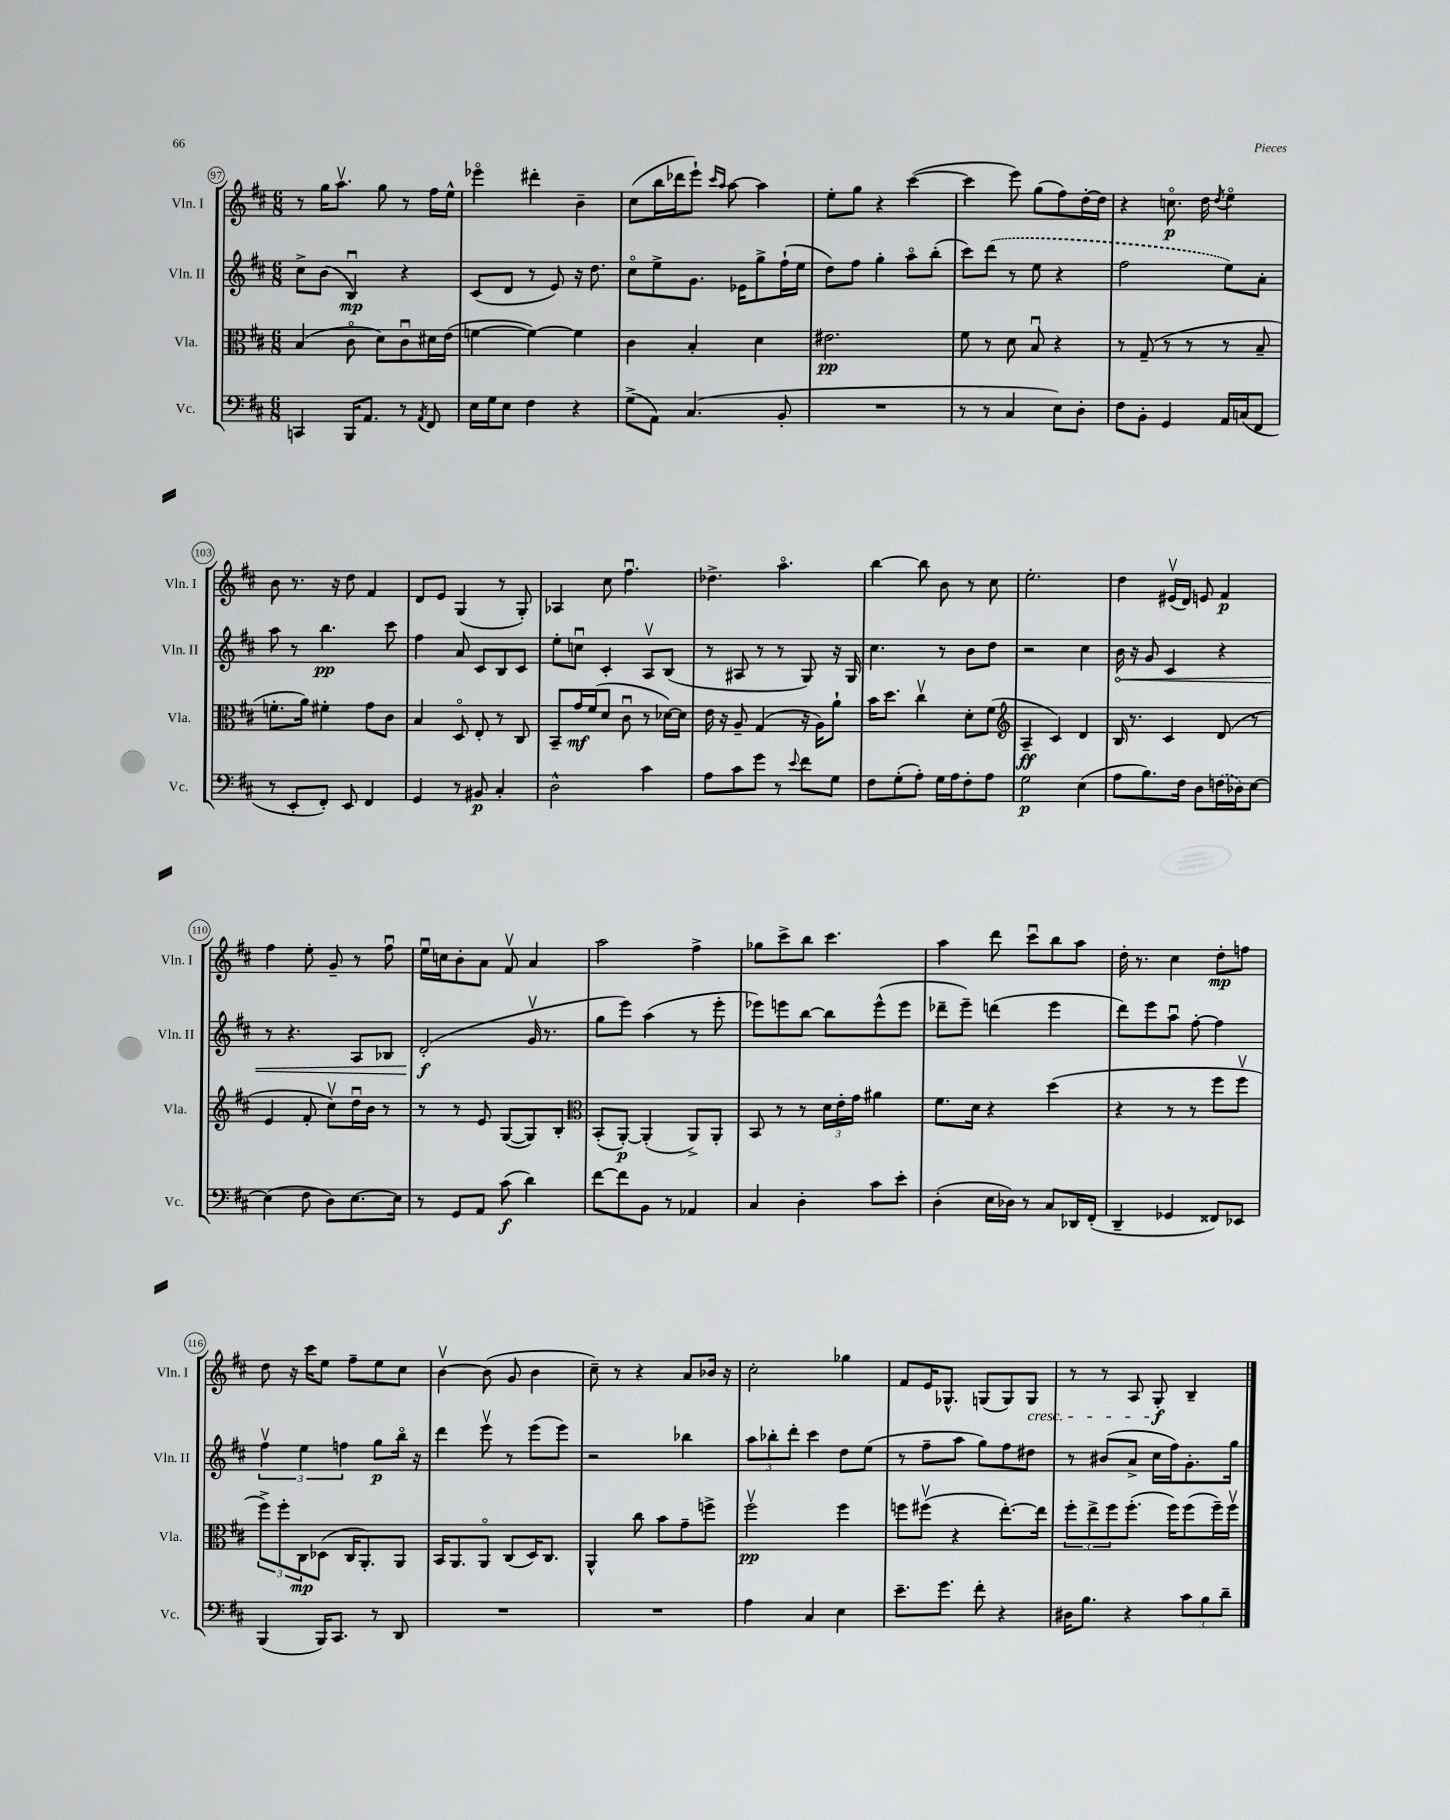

**kern	**dynam	**kern	**dynam	**kern	**dynam	**kern	**dynam
*part4	*part4	*part3	*part3	*part2	*part2	*part1	*part1
*staff4	*staff4	*staff3	*staff3	*staff2	*staff2	*staff1	*staff1
*I"Vc.	*	*I"Vla.	*	*I"Vln. II	*	*I"Vln. I	*
*I'Vc.	*	*I'Vla.	*	*I'Vln. II	*	*I'Vln. I	*
*clefF4	*	*clefC3	*	*clefG2	*	*clefG2	*
*k[f#c#]	*	*k[f#c#]	*	*k[f#c#]	*	*k[f#c#]	*
*M6/8	*	*M6/8	*	*M6/8	*	*M6/8	*
=97	=97	=97	=97	=97	=97	=97	=97
4CCn/	.	(4B/	.	8cc#^\L	.	8r	.
.	.	.	.	(8b\J	.	16gg\KL	.
.	.	.	.	.	.	8.aav\J	.
16BBB/KL	.	8c#\	.	4Bu/)	mp	.	.
8.AA/J	.	.	.	.	.	.	.
.	.	8d\L)	.	.	.	8gg\	.
8r	.	8c#u\	.	4r	.	8r	.
8qAA/	.	.	.	.	.	.	.
8FF#/	.	16d#X\L	.	.	.	16ff#\LL	.
.	.	(16e\JJ	.	.	.	16ee^^\JJ	.
=98	=98	=98	=98	=98	=98	=98	=98
16E\LL	.	[4fn\	.	(8c#/L	.	4eee-X\	.
16G\J	.	.	.	.	.	.	.
8E\J	.	.	.	8d/J	.	.	.
4F#\	.	4f\_)	.	8r	.	4ddd#X'\	.
.	.	.	.	8e/)	.	.	.
4r	.	4f\]	.	16r	.	4b~\	.
.	.	.	.	8.dd\	.	.	.
=99	=99	=99	=99	=99	=99	=99	=99
(8G^\L	.	4c#\	.	8cc#\L	.	(8cc#\L	.
8AA\J)	.	.	.	8ee^\	.	16bb\L	.
.	.	.	.	.	.	16ddd-X\J	.
(4.C#/	.	4B'/	.	8.g\J	.	8eee`\J)	.
.	.	.	.	.	.	16qqccc#/LL	.
.	.	.	.	.	.	16qqaa/JJ	.
.	.	.	.	.	.	[8aa\	.
.	.	.	.	16e-X\KL	.	.	.
.	.	4d\	.	8gg^\	.	4aa\]	.
8BB'/	.	.	.	(16ff#`\L	.	.	.
.	.	.	.	16ee\JJ	.	.	.
=100	=100	=100	=100	=100	=100	=100	=100
2.r	.	2.e#X\	pp	8dd\L)	.	8ee'\L	.
.	.	.	.	8ff#\J	.	8gg\J	.
.	.	.	.	4gg'\	.	4r	.
.	.	.	.	8aa\L	.	([4ccc#\	.
.	.	.	.	(8bb'\J	.	.	.
=101	=101	=101	=101	=101	=101	=101	=101
8r	.	8f#\	.	8ccc#\L)	.	4ccc#\]	.
8r	.	8r	.	(8ddd\J	.	.	.
4C#/	.	8d\	.	8r	.	8eee\)	.
.	.	8Bu/	.	8ee\	.	(8gg\L	.
8E\L)	.	4r	.	4r	.	8ff#\)	.
8D'\J	.	.	.	.	.	[16dd'\L	.
.	.	.	.	.	.	16dd\JJ]	.
=102	=102	=102	=102	=102	=102	=102	=102
8F#\L	.	8r	.	2ff#\	.	4r	.
8BB'\J	.	(8G~/	.	.	.	.	.
4GG/	.	8r	.	.	.	8.ccn\	p
.	.	8r	.	.	.	.	.
.	.	.	.	.	.	16dd\	.
.	.	.	.	.	.	8qdd/	.
16AA/LL	.	8r	.	8ee\L)	.	4ee\	.
(16Cn/J	.	.	.	.	.	.	.
8FF#/J	.	8B~/	.	8a'\J	.	.	.
!!LO:LB:g=z
=103	=103	=103	=103	=103	=103	=103	=103
8r	.	8.fn'\L	.	8aa\	.	8b\	.
8EE'/L	.	.	.	8r	.	8.r	.
.	.	16a\Jk)	.	.	.	.	.
8FF#'/J)	.	4f#X'\	.	4.bb\	pp	.	.
.	.	.	.	.	.	16r	.
8EE/	.	.	.	.	.	8dd\	.
4FF#/	.	8g\L	.	.	.	4f#/	.
.	.	8c#\J	.	8ccc#\	.	.	.
=104	=104	=104	=104	=104	=104	=104	=104
4GG/	.	4B/	.	4ff#\	.	8d/L	.
.	.	.	.	.	.	8e/J	.
8r	.	8D/	.	8a/	.	(4G/	.
8BB#X/	p	8E'/	.	8c#/L	.	.	.
4C#'/	.	8r	.	8B/	.	8r	.
.	.	8C#/	.	8c#/J	.	8G'/)	.
=105	=105	=105	=105	=105	=105	=105	=105
2D^^\	.	8BB~/L	.	8ee'\L	.	4A-X/	.
.	.	16g/L	mf	8ccnu\J	.	.	.
.	.	(16f#/J	.	.	.	.	.
.	.	8d/J	.	4c#'/	.	8cc#\	.
.	.	8c#u\	.	.	.	4.ff#u\	.
4c#\	.	8r	.	8Av/L	.	.	.
.	.	[16d-X\LL)	.	(8B/J	.	.	.
.	.	16d-\JJ]	.	.	.	.	.
=106	=106	=106	=106	=106	=106	=106	=106
8A\L	.	16e\	.	8r	.	4.dd-X^\	.
.	.	16r	.	.	.	.	.
8c#\	.	8A~/	.	8A#X/	.	.	.
8g\J	.	(4G/	.	8r	.	.	.
8r	.	.	.	8r	.	4.aa\	.
8qqe/	.	.	.	.	.	.	.
8f#\L	.	16r	.	8G/)	.	.	.
.	.	16A\KL)	.	.	.	.	.
8G\J	.	8a`\J	.	16r	.	.	.
.	.	.	.	16G/	.	.	.
=107	=107	=107	=107	=107	=107	=107	=107
8F#\L	.	16b\KL	.	4.cc#\	.	[4bb\	.
.	.	8.dd\J	.	.	.	.	.
(8G'\	.	.	.	.	.	.	.
8A'\J)	.	4cc#v\	.	.	.	8bb\]	.
16G\LL	.	.	.	8r	.	8b\	.
16A\J	.	.	.	.	.	.	.
8F#'\	.	8d'\L	.	8b\L	.	8r	.
8A\J	.	(8f#\J	.	8dd\J	.	8cc#\	.
=108	=108	=108	=108	=108	=108	=108	=108
*	*	*clefG2	*	*	*	*	*
2G\	p	4A~/	ff	2r	.	2.ee'\	.
.	.	4c#/)	.	.	.	.	.
(4E\	.	4d/	.	4cc#\	.	.	.
=109	=109	=109	=109	=109	=109	=109	=109
!	!	!	!	!	!LO:HP:b	!	!
8A\L	.	16B/	.	16b\	<	4dd\	.
.	.	8.r	.	16r	.	.	.
8.B\)	.	.	.	8g/	.	.	.
.	.	4c#/	.	4c#/	.	(16e#Xv/LL	.
16F#\Jk	.	.	.	.	.	16d/JJ)	.
8D\L	.	.	.	.	.	8en/	.
(16Fn\L	.	(8d/	.	4r	.	4f#/	p
16D-X\J)	.	.	.	.	.	.	.
[8E\J	.	8r	.	.	.	.	.
!!LO:LB:g=z
=110	=110	=110	=110	=110	=110	=110	=110
(4E\]	.	4e/	.	8r	.	4ff#\	.
.	.	.	.	4.r	.	.	.
8F#\	.	8f#'/	.	.	.	8ee'\	.
8D\L)	.	8cc#v\L)	.	.	.	8g~/	.
[8.E\	.	16ddu\L	.	8A/L	.	8r	.
.	.	16b\JJ	.	.	.	.	.
.	.	8r	.	8B-X/J	.	8ff#u\	.
16E\Jk]	.	.	.	.	.	.	.
=111	=111	=111	=111	=111	=111	=111	=111
8r	.	8r	.	(2d'/	f	16eeu\LL	.
.	.	.	.	.	.	16ccn\J	.
8GG/L	.	8r	.	.	.	8b'\	.
8AA/J	.	8e/	.	.	.	8a\J	.
(8c#\	f	([8G/L	.	.	.	8f#v/	.
4d\)	.	8G/])	.	16gv/	[	4a/	.
.	.	.	.	8.r	.	.	.
.	.	8B'/J	.	.	.	.	.
=112	=112	=112	=112	=112	=112	=112	=112
*	*	*clefC3	*	*	*	*	*
[8f#\L	.	(8BB'/L	.	8gg\L	.	2aa\	.
8f#\]	.	[8AA'/J)	p	8eee\J)	.	.	.
8BB\J	.	(4AA'/]	.	(4aa\	.	.	.
8r	.	.	.	.	.	.	.
4AA-X/	.	8AA^/L)	.	8r	.	4ff#^\	.
.	.	8AA'/J	.	8eee'\	.	.	.
=113	=113	=113	=113	=113	=113	=113	=113
4C#/	.	8BB/	.	8eee-X\L)	.	8gg-X\L	.
.	.	8r	.	8eeen\	.	8ccc#^\	.
4D'\	.	8r	.	[8bb\J	.	8bb\J	.
.	.	24d\LL	.	8bb\L]	.	4.ccc#\	.
.	.	24e'\	.	.	.	.	.
.	.	24g\JJ	.	.	.	.	.
8c#\L	.	4a#X\	.	(8eee^^\	.	.	.
8e'\J	.	.	.	8eee\J	.	.	.
=114	=114	=114	=114	=114	=114	=114	=114
(4D'\	.	8.f#\L	.	8ddd-X~\L	.	4aa\	.
.	.	.	.	8eee~\J)	.	.	.
.	.	16d\Jk	.	.	.	.	.
16E\LL	.	4r	.	(4dddn\	.	8ddd\	.
16D-X\JJ)	.	.	.	.	.	.	.
8r	.	.	.	.	.	8ccc#u\L	.
8C#/L	.	(4dd\	.	4eee\	.	8bb\	.
16DD-X/L	.	.	.	.	.	8aa\J	.
(16FF#'/JJ	.	.	.	.	.	.	.
=115	=115	=115	=115	=115	=115	=115	=115
4DD~/	.	4r	.	8ddd\L)	.	16dd'\	.
.	.	.	.	.	.	8.r	.
.	.	.	.	8eee\	.	.	.
4GG-X/	.	8r	.	8aau\J	.	4cc#\	.
.	.	8r	.	[8ff#'\	.	.	.
8FF##X/L)	.	8ff#\L	.	4ff#\]	.	8dd'\L	mp
8EE-X/J	.	8ff#v\J	.	.	.	8ffn\J	.
!!LO:LB:g=z
=116	=116	=116	=116	=116	=116	=116	=116
(4BBB/	.	12ff#^\L)	.	6ff#v\	.	8dd\	.
.	.	12ff#'\	.	.	.	.	.
.	.	.	.	.	.	16r	.
.	.	12C#\	mp	6ee\	.	.	.
.	.	.	.	.	.	16ccc#\KL	.
16BBB/KL)	.	(8D-X\J	.	.	.	8ee\J	.
8.CC#/J	.	.	.	.	.	.	.
.	.	.	.	6ffn\	.	.	.
.	.	16C#/KL	.	.	.	8ff#~\L	.
.	.	8.AA'/)	.	.	.	.	.
8r	.	.	.	8gg\L	p	8ee\	.
8DD/	.	8AA/J	.	16bb\Jk	.	8cc#\J	.
.	.	.	.	16r	.	.	.
=117	=117	=117	=117	=117	=117	=117	=117
2.r	.	16BB/KL	.	4ddd\	.	[4bv\	.
.	.	8.AA/	.	.	.	.	.
.	.	8AA/J	.	8eeev\	.	(8b\]	.
.	.	(8C#/L	.	8r	.	8g/	.
.	.	16D/K)	.	(8eee\L	.	4b\	.
.	.	8.C#/J	.	.	.	.	.
.	.	.	.	8eee\J)	.	.	.
=118	=118	=118	=118	=118	=118	=118	=118
2.r	.	4AA^^/	.	2r	.	8cc#~\)	.
.	.	.	.	.	.	8r	.
.	.	8cc#\	.	.	.	4r	.
.	.	8b\L	.	.	.	.	.
.	.	8g~\	.	4bb-X\	.	8a/L	.
.	.	8ffn^\J	.	.	.	16b-X/Jk	.
.	.	.	.	.	.	16r	.
=119	=119	=119	=119	=119	=119	=119	=119
4A\	.	2ff#v\	pp	12aa\L	.	2cc#'\	.
.	.	.	.	12bb-X'\	.	.	.
.	.	.	.	12ddd'\J	.	.	.
4C#/	.	.	.	4ccc#\	.	.	.
4E\	.	4ff#\	.	8dd\L	.	4gg-X\	.
.	.	.	.	(8ee\J	.	.	.
=120	=120	=120	=120	=120	=120	=120	=120
8.e~\L	.	8ffn\L	.	8r	.	8f#/L	.
.	.	(8ff#Xv\J	.	8ff#~\L	.	16e/K	.
8.g\J	.	.	.	.	.	8.G-X^^/J	.
.	.	4r	.	8aa\J	.	.	.
8f#'\	.	.	.	8gg\L)	.	(8Gn/L	.
4r	.	[8.ee'\L)	.	8ff#\	.	8G/)	.
!	!	!	!	!	!	!LO:TX:b:i:t=cresc.	!
.	.	.	.	8dd#X\J	.	8G/J	.
.	.	16ee\Jk]	.	.	.	.	.
=121	=121	=121	=121	=121	=121	=121	=121
16D#X\KL	.	12ff#'\L	.	8r	.	8r	.
8.B\J	.	.	.	.	.	.	.
.	.	12ee^\	.	.	.	.	.
.	.	.	.	(8b#X/L	.	8r	.
.	.	12ff#\	.	.	.	.	.
4r	.	(8.ff#'\J	.	8a^/J	.	8A/	.
.	.	.	.	16cc#\LL	.	8G'/	f
.	.	16ff#\KL)	.	16ff#\J)	.	.	.
12c#\L	.	(8ff#\	.	8.g'\	.	4B~/	.
12B\	.	.	.	.	.	.	.
.	.	16ff#~\L)	.	.	.	.	.
12d~\J	.	.	.	.	.	.	.
.	.	16ff#v\JJ	.	16gg\Jk	.	.	.
==	==	==	==	==	==	==	==
*-	*-	*-	*-	*-	*-	*-	*-
